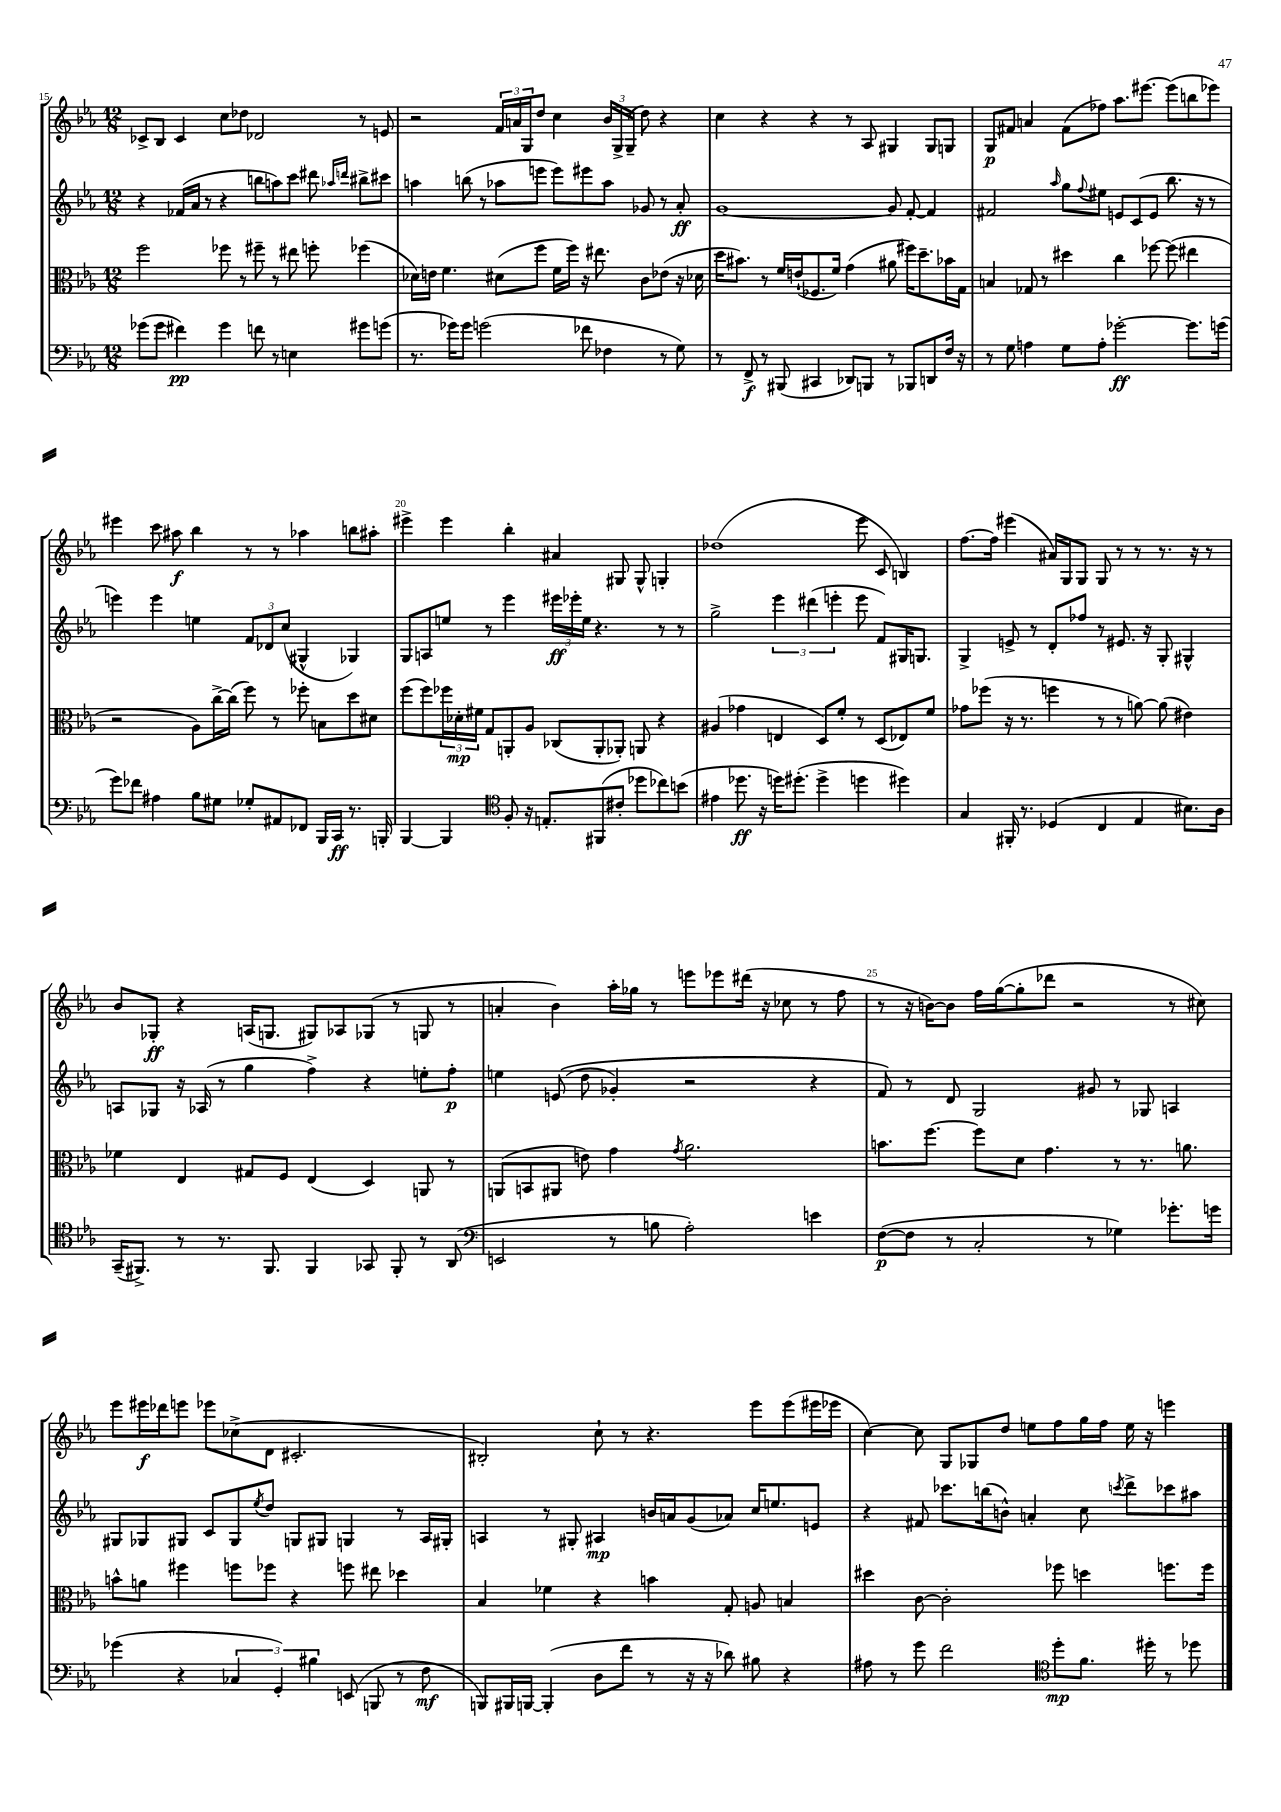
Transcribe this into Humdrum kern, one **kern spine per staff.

**kern	**kern	**kern	**kern
*staff4	*staff3	*staff2	*staff1
*clefF4	*clefC3	*clefG2	*clefG2
*k[b-e-a-]	*k[b-e-a-]	*k[b-e-a-]	*k[b-e-a-]
*M12/8	*M12/8	*M12/8	*M12/8
(8g-	2ff	4r	8c-^
8g-	.	.	8B-
4f#)	.	(16f-	4c-
.	.	16a-	.
.	.	8r	.
4g-	8ff-	4r	8cc
.	8r	.	8dd-
8f	8ff#~	8bb	2d-
8r	8r	8aa)	.
4E	8ee#	8ccc	.
.	8ff'	8ddd#	.
.	.	16qqaa-	.
.	.	16qqddd	.
8g#	(4ff-	8bb#^	8r
(8g	.	8ccc#	8e
=	=	=	=
8.r	16d-)	4aa	2r
.	16e	.	.
.	4.f	.	.
16g-)	.	.	.
8g-	.	(8bb	.
(2g	.	8r	.
.	(8d#	8aa-	24f
.	.	.	24a
.	.	.	24G
.	8ff	8eee	8dd
.	16f	8eee)	4cc
.	16ff)	.	.
8f-	16r	8eee#	.
.	8.ee#	.	.
4F-	.	8aa-	24b-
.	.	.	24G^
.	.	.	(24G~
.	8c	8g-	8dd)
8r	(8e-	8r	4r
8G)	16r	8a-'	.
.	16d-	.	.
=	=	=	=
8r	16dd	[1g	4cc
.	8.b#)	.	.
8FF^	.	.	.
8r	8r	.	4r
(8BBB#	16f	.	.
.	(16e`	.	.
4CC#	8.F-	.	4r
.	16f)	.	.
8DD-)	(4g	.	8r
8BBB	.	.	8A-
8r	8a#	8g]	4G#
8BBB-	16ff#)	[8f'	.
.	8.dd~	.	.
8DD	.	4f]	8G#
16F	16b-	.	8G
16r	16G	.	.
=	=	=	=
8r	4B	2f#	8G
8G	.	.	8f#
4A	8G-	.	4a
.	8r	.	.
.	.	16qqaa-	.
8G	4dd#	8gg	(8f#
.	.	8qqff	.
8A'	.	8ee#	8ff-)
[2g-'	4cc	8e	8.aa-
.	.	(8c	.
.	.	.	[8.eee#
.	[8ff-	8e	.
.	(8ff-]	8.bb-	(8eee#]
8.g-]	4ee#	.	8bb
.	.	16r	.
.	.	8r	8eee-)
(16g	.	.	.
=	=	=	=
8g)	2r	4eee)	4eee#
8f-	.	.	.
4A#	.	4eee	8ccc
.	.	.	8aa#
8B-	8A-)	4ee	4bb-
8G#	[16cc^	.	.
.	(16cc]	.	.
8G-'	8ff)	12f	8r
.	.	12d-	.
8AA#	8r	.	8r
.	.	(12cc	.
8FF-	8ff-'	4G#^^	4aa-
16BBB-	8B	.	.
16CC	.	.	.
8.r	8dd	4G-)	8bb
.	8d#	.	8aa#'
16BBB'	.	.	.
=	=	=	=
[4BBB-	(8ff	8G	4eee#^
.	8ff)	8A	.
4BBB-]	24ff-	8ee	4eee#
.	24d-'	.	.
.	24f#	.	.
.	8G	8r	.
*clefC4	*	*	*
8F'	8AA'	4eee-	4bb-'
16r	8A-	.	.
8.E'	.	.	.
.	(8C-	24eee#	4a#
.	.	24eee-'	.
.	.	24ee	.
(8FF#	8AA'	4.r	.
8c#'	8AA-')	.	8G#
8dd-	8AA	.	8G#^^
8cc-)	4r	8r	4G'
(8b	.	8r	.
=	=	=	=
4e#	(4A#	2gg^	(1dd-
8.dd-	4g-	.	.
16r	.	.	.
16dd)	4E	6eee-	.
(8.dd#'	.	.	.
.	.	(6ddd#	.
4dd#^	8D)	.	.
.	.	6eee'	.
.	8f'	.	.
4dd	8r	8eee	8eee-
.	(8D	8f)	8c
4dd#)	8E-)	16G#	4B)
.	.	8.G	.
.	8f	.	.
=	=	=	=
4G	8g-	4G^	[8.ff
.	(8ff-	.	.
.	.	.	16ff]
16FF#'	16r	8e^	(4eee#
8.r	8.r	.	.
.	.	8r	.
(4D-	4ff	8d'	16a#)
.	.	.	16G
.	.	8ff-	8G
4C	8r	8r	8G
.	8r	8.e#	8r
4E-	[8a)	.	8r
.	.	16r	.
.	(8a]	8G'	8.r
8.B#)	4e#)	4G#^^	.
.	.	.	16r
.	.	.	8r
16A-	.	.	.
=	=	=	=
(16GG~	4f-	8A	8b-
8.FF#^)	.	.	.
.	.	8G-	8G-'
8r	4E-	16r	4r
.	.	(16A-	.
8.r	.	8r	.
.	8G#	4gg	(16A
8.FF#	.	.	8.G
.	8F	.	.
4FF#	(4E-	4ff^)	8G#)
.	.	.	8A-
8GG-	4D)	4r	(8G-
8FF#'	.	.	8r
8r	8AA	8ee'	8G
(8AA-	8r	8ff'	8r
=	=	=	=
*clefF4	*	*	*
2EE	(8AA	4ee	4a'
.	8BB	.	.
.	8AA#	&((8e	4b-)
.	8e)	8dd	.
8r	4g	4g-')	16aa-'
.	.	.	16gg-
8B	.	.	8r
.	8qg	.	.
2A-')	2.a-	2r	8eee
.	.	.	8eee-
.	.	.	(16ddd#
.	.	.	16r
.	.	.	8cc-
4e	.	4r	8r
.	.	.	8ff
=	=	=	=
([8F	8.b	8f&)	8r
8F]	.	8r	16r
.	[8.ff	.	[16b)
8r	.	8d	8b]
2C'	8ff]	2G	16ff
.	.	.	([16gg
.	8d	.	8gg']
.	4.g	.	8ddd-
.	.	.	2r
8r	.	8g#	.
4G-)	8r	8r	.
.	8.r	8G-	.
8.g-'	.	4A	8r
.	8.a	.	.
.	.	.	8cc#)
16g	.	.	.
=	=	=	=
(4g-	8b^^	8G#	8eee-
.	8a	8G-	16eee#
.	.	.	16ddd-
4r	4ff#	8G#	8eee
.	.	8c	8eee-
6C-	8ff	8G#	(8cc-^
.	.	8qee-	.
.	8ff-	8dd	8d
6GG')	.	.	.
.	4r	8G	2.c#'
6B#	.	.	.
.	.	8G#	.
(8EE	8ff	4G	.
8BBB	8ee#	.	.
8r	4dd-	8r	.
8F	.	16A-	.
.	.	16G#'	.
=	=	=	=
8BBB)	4B-	4A	2B#')
16BBB#	.	.	.
[16BBB	.	.	.
(4BBB']	4f-	8r	.
.	.	8G#'	.
8D	4r	4A#	8cc`
8f	.	.	8r
8r	4b	16b	4.r
.	.	16a	.
16r	.	(8g	.
16r	.	.	.
8d-)	8G'	8a-)	.
8B#	8A	16cc	8eee-
.	.	8.ee	.
4r	4B	.	(8eee-
.	.	8e	16eee#
.	.	.	16eee-
=	=	=	=
8A#	4dd#	4r	[4cc)
8r	.	.	.
8g	[8c	8f#	8cc]
2f	2c']	8.ccc-	8G
.	.	.	8G-
.	.	(16bb	.
.	.	8b^^)	8dd
.	.	4a'	8ee
*clefC4	*	*	*
8dd'	8ff-	.	8ff
8.f	4dd	8cc	16gg
.	.	.	16ff
.	.	8qccc	.
.	.	8ddd^	16ee
16dd#'	.	.	16r
8r	8.ff	8ccc-	4eee
8dd-	.	8aa#	.
.	16ff	.	.
==	==	==	==
*-	*-	*-	*-
